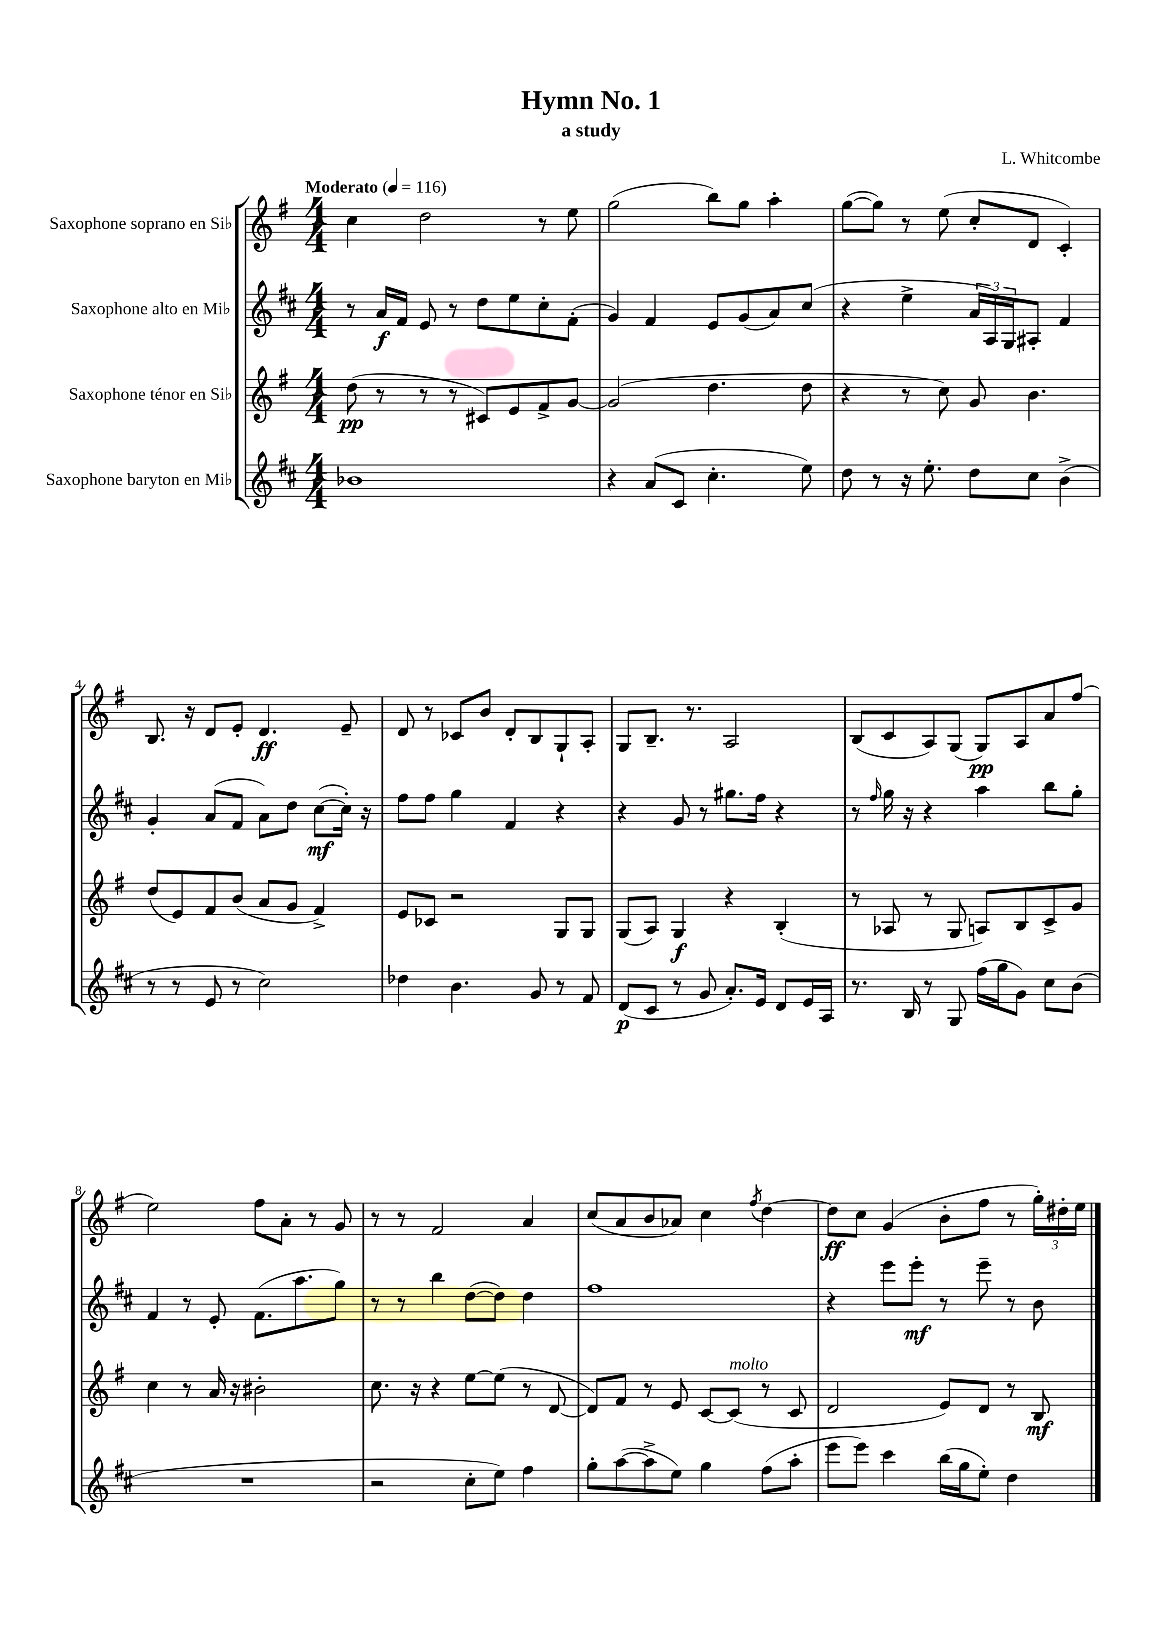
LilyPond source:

\header { title = "Hymn No. 1" composer = "L. Whitcombe" subtitle = "a study" }
<<
\new StaffGroup <<
\new Staff = "s0" \with { instrumentName = "Saxophone soprano en Sib" } {
    \clef treble \key g \major \numericTimeSignature \time 4/4 \tempo "Moderato" 4 = 116
    c''4 d''2 r8 e''8 |
    g''2( b''8) g''8 a''4-. |
    g''8~( g''8) r8 e''8( c''8-. d'8 c'4-.) |
    b8. r16 d'8 e'8-. d'4.\ff e'8-- |
    d'8 r8 ces'8 b'8 d'8-. b8 g8-! a8-. |
    g8 b8.-- r8. a2 |
    b8( c'8 a8) g8( g8\pp) a8 a'8 fis''8( |
    e''2) fis''8 a'8-. r8 g'8 |
    r8 r8 fis'2 a'4 |
    c''8( a'8 b'8 aes'8) c''4 \acciaccatura { fis''8 } d''4~ |
    d''8\ff c''8 g'4( b'8-. fis''8 r8 \tuplet 3/2 { g''16-.) dis''16-. e''16 } \bar "|." |
}
\new Staff = "s1" \with { instrumentName = "Saxophone alto en Mib" } {
    \clef treble \key d \major \numericTimeSignature \time 4/4
    r8 a'16\f fis'16 e'8 r8 d''8 e''8 cis''8-. fis'8-.( |
    g'4) fis'4 e'8 g'8( a'8) cis''8( |
    r4 e''4-> \tuplet 3/2 { a'16 a16) g16 } ais8-. fis'4 |
    g'4-. a'8( fis'8 a'8) d''8 cis''8~\mf( cis''16-.) r16 |
    fis''8 fis''8 g''4 fis'4 r4 |
    r4 g'8 r8 gis''8. fis''16 r4 |
    r8 \grace { fis''16 } g''16 r16 r4 a''4 b''8 g''8-. |
    fis'4 r8 e'8-. fis'8.( a''8. g''8) |
    r8 r8 b''4 d''8~( d''8) d''4 |
    fis''1 |
    r4 e'''8 e'''8-.\mf r8 e'''8-- r8 b'8 \bar "|." |
}
\new Staff = "s2" \with { instrumentName = "Saxophone ténor en Sib" } {
    \clef treble \key g \major \numericTimeSignature \time 4/4
    d''8\pp( r8 r8 r8 cis'8) e'8 fis'8-> g'8~ |
    g'2( d''4. d''8 |
    r4 r8 c''8) g'8 b'4. |
    d''8( e'8) fis'8 b'8( a'8 g'8 fis'4->) |
    e'8 ces'8 r2 g8 g8 |
    g8( a8) g4\f r4 b4-.( |
    r8 aes8 r8 g8 a8) b8 c'8-> g'8 |
    c''4 r8 a'16 r16 bis'2-. |
    c''8. r16 r4 e''8~ e''8( r8 d'8~ |
    d'8) fis'8 r8 e'8 c'8~ c'8^\markup { \italic "molto" }( r8 c'8 |
    d'2 e'8) d'8 r8 b8\mf \bar "|." |
}
\new Staff = "s3" \with { instrumentName = "Saxophone baryton en Mib" } {
    \clef treble \key d \major \numericTimeSignature \time 4/4
    bes'1 |
    r4 a'8( cis'8 cis''4.-. e''8) |
    d''8 r8 r16 e''8.-. d''8 cis''8 b'4->( |
    r8 r8 e'8 r8 cis''2) |
    des''4 b'4. g'8 r8 fis'8 |
    d'8\p( cis'8 r8 g'8 a'8.-.) e'16 d'8 e'16 a16 |
    r8. b16 r8 g8 fis''16( g''16 g'8) cis''8 b'8( |
    R1 |
    r2 cis''8-. e''8) fis''4 |
    g''8-. a''8~( a''8-> e''8) g''4 fis''8( a''8-. |
    e'''8 e'''8) cis'''4 b''16( g''16 e''8-.) d''4 \bar "|." |
}
>>
>>
